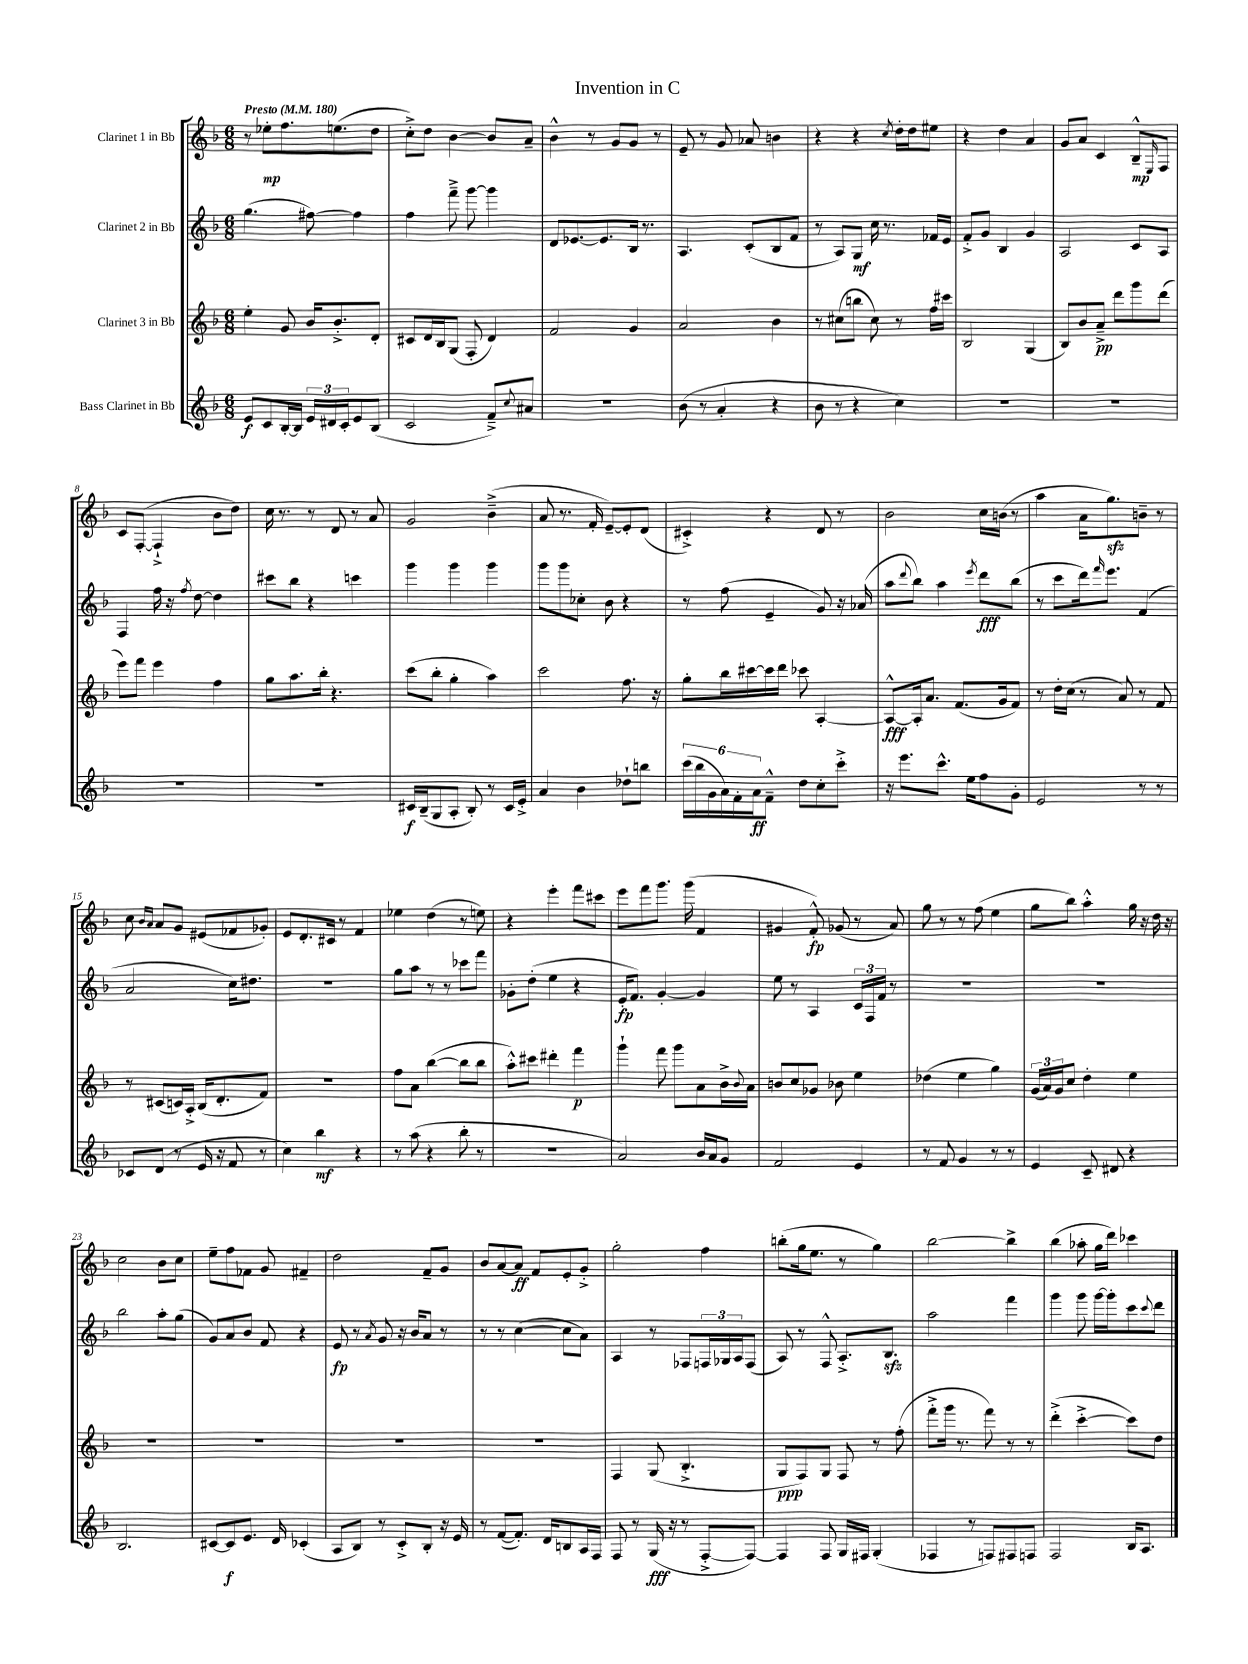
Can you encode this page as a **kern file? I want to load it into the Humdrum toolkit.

**kern	**kern	**kern	**kern
*staff4	*staff3	*staff2	*staff1
*clefG2	*clefG2	*clefG2	*clefG2
*k[b-]	*k[b-]	*k[b-]	*k[b-]
*M6/8	*M6/8	*M6/8	*M6/8
*MM180	*MM180	*MM180	*MM180
8e	4ee'	(4.gg	8r
8c	.	.	8ee-'
[16B-'	8g	.	8.ff
16B-]	.	.	.
24e	16b-	[8ff#)	.
24d#	.	.	.
.	8.b-'^	.	(8.ee
24c'	.	.	.
8e	.	4ff#]	.
(8B-	8d'	.	8dd
=	=	=	=
2c	8c#	4ff	8cc'^)
.	16d	.	8dd
.	16B-	.	.
.	(8G	8fff~^	[4b-
.	8F'	[8ggg	.
8f~^)	4d)	4ggg]	8b-]
8qqcc	.	.	.
8a#	.	.	8a~
=	=	=	=
2.r	2f	8d	4b-^^
.	.	[8.e-	.
.	.	.	8r
.	.	8.e-]	.
.	.	.	8g
.	4g	16B-	8g
.	.	8.r	.
.	.	.	8r
=	=	=	=
(8b-	2a	4.A	8e~
8r	.	.	8r
4a'	.	.	8g
.	.	(8c'	8a-
4r	4b-	8B-	4b
.	.	8f	.
=	=	=	=
8b-	8r	8r	4r
8r	(8cc#	8A)	.
4r	8bb	8G	4r
.	8cc#)	16cc	.
.	.	8.r	.
.	.	.	8qcc
4cc)	8r	.	16dd'
.	.	.	16dd
.	16ff	16f-	8ee#
.	16ccc#	16e	.
=	=	=	=
2.r	2B-	8f'^	4r
.	.	8g	.
.	.	4B-	4dd
.	(4G	4g	4a
=	=	=	=
2.r	8B-)	2A	8g
.	8b-	.	8a
.	8a~^	.	4c
.	8ddd	.	.
.	8ggg	8c	8B-~^^
.	.	.	16qqE
.	(8ddd	8A	8F
=	=	=	=
2.r	8eee)	4F	8c
.	8fff	.	([8F'
.	4eee	16ff	4F`^]
.	.	16r	.
.	.	8qff	.
.	.	[8dd	.
.	4ff	4dd]	8b-
.	.	.	8dd)
=	=	=	=
2.r	8gg	8ccc#	16cc
.	.	.	8.r
.	8.aa	8bb-	.
.	.	4r	8r
.	16bb-'	.	.
.	4.r	.	8d
.	.	4ccc	8r
.	.	.	8a
=	=	=	=
16c#	(8ccc	4ggg	2g
(16B-~	.	.	.
8G	8bb-'	.	.
8A'	4gg'	4ggg	.
8B-')	.	.	.
8r	4aa)	4ggg	(4b-~^
16c#	.	.	.
16e'^	.	.	.
=	=	=	=
4a	2ccc	8ggg	8a
.	.	8ggg	8.r
4b-	.	8cc-'	.
.	.	.	16f'
.	.	8b-	[8e~)
8dd-`	8.ff	4r	8e']
8bb	.	.	(8d
.	16r	.	.
=	=	=	=
(24ccc	8gg'	8r	4c#'^)
24bb-	.	.	.
24g	.	.	.
24a)	16bb-	(8ff	.
24f'	.	.	.
.	[16ccc#	.	.
24a	.	.	.
8f~^^	16ccc#]	4e~	4r
.	16ddd	.	.
8dd	8ccc-	.	.
8cc'	[4A'	8g)	8d
8ccc'^	.	16r	8r
.	.	(16a-	.
=	=	=	=
16r	8A^^_	8aa	2b-
8.eee	.	.	.
.	.	8qqddd	.
.	16A']	8bb-)	.
.	8.a	.	.
8.ccc^^	.	4aa	.
.	(8.f	.	.
16ee	.	.	.
.	.	8qeee	.
8ff	.	8ddd	16cc
.	16g	.	(16b
8g'	8f)	(8bb-	8r
=	=	=	=
2e	8r	8r	4aa
.	16dd'	8ccc	.
.	(16cc	.	.
.	8r	16ddd)	16a
.	.	16qqfff	.
.	.	8.eee	8.gg)
.	8a)	.	.
8r	8r	(4f	8b~
8r	8f	.	8r
=	=	=	=
8c-	8r	2a	8cc
.	.	.	16qqb-
.	.	.	16qqa
(8d	(8c#	.	8a
8r	16c)	.	8g
.	16A'^	.	.
16e	(16B-	.	(8e#
16r	8.d'	.	.
8f	.	16cc)	8f-
.	.	8.dd#	.
8r	8f)	.	8g-')
=	=	=	=
4cc)	2.r	2.r	8e
.	.	.	8.d'
4bb-	.	.	.
.	.	.	16c#
.	.	.	8r
4r	.	.	4f
=	=	=	=
8r	8ff	8gg	4ee-
(8aa	8a	8aa	.
4r	([4bb-	8r	(4dd
.	.	8r	.
8bb-'	8bb-]	8ccc-	8r
8r	8bb-	8fff	8ee)
=	=	=	=
2.r	8aa'^^)	8g-'	4r
.	8ccc#	(8dd'	.
.	4ddd#'	4ee	4eee'
.	4fff	4r	8fff
.	.	.	8ccc#
=	=	=	=
2a)	4ggg`	16e'	8eee
.	.	8.f)	.
.	.	.	8fff
.	8fff	[4g'	8.ggg
.	8ggg	.	.
.	.	.	(16ggg
16b-	8a	4g]	4f
16a	.	.	.
8g	16b-^	.	.
.	8qqb-	.	.
.	16a	.	.
=	=	=	=
2f	8b	8ee	4g#
.	8cc	8r	.
.	8g-	4A	8f'^^)
.	8b-	.	(8g-
4e	4ee	24c	8r
.	.	24F	.
.	.	24f	.
.	.	8r	8a)
=	=	=	=
8r	(4dd-	2.r	8gg
8f	.	.	8r
4g	4ee	.	8r
.	.	.	(8ff
8r	4gg)	.	4ee
8r	.	.	.
=	=	=	=
4e	(24g	2.r	8gg
.	24a)	.	.
.	24g	.	.
.	8cc	.	8bb-)
8c~	4dd'	.	4aa'^^
8d#	.	.	.
4r	4ee	.	16gg
.	.	.	16r
.	.	.	16dd
.	.	.	16r
=	=	=	=
2.B-	2.r	2bb-	2cc
.	.	8aa'	8b-
.	.	(8gg	8cc
=	=	=	=
[8c#	2.r	8g)	8ee~
8c#]	.	8a	8ff
8.e	.	8b-	8f-
.	.	8f	8g
16d	.	.	.
(4c-'	.	4r	4f#~
=	=	=	=
8A	2.r	8e	2dd
8B-)	.	8r	.
.	.	8qa	.
8r	.	8g	.
8c'^	.	16r	.
.	.	16b-	.
8B-'	.	8a	8f~
16r	.	8r	8g
16e	.	.	.
=	=	=	=
8r	2.r	8r	8b-
([8f	.	8r	[8a
8.f'])	.	([4cc	8a]
.	.	.	8f
16d	.	.	.
8B	.	8cc]	8e'
16A	.	8a)	8g'^
16F	.	.	.
=	=	=	=
8F	4F	4A	2gg'
8r	.	.	.
(16G	(8G	8r	.
16r	.	.	.
8r	4.B-'^	8F-	.
[8F'^	.	24F	4ff
.	.	24G-	.
.	.	24A	.
8F_)	.	(8F	.
=	=	=	=
4F]	8G	8A)	(8bb'
.	8F)	8r	16gg
.	.	.	8.ee
8F	8G	8F^^	.
16G	8F	8.A'^	8r
16F#	.	.	.
(4G'	8r	.	4gg)
.	.	8.B-	.
.	(8ff'	.	.
=	=	=	=
4F-	8fff'^	2aa	[2bb-
.	16ggg	.	.
.	8.r	.	.
8r	.	.	.
8F)	8fff)	.	.
8F#	8r	4fff	4bb-^]
8F	8r	.	.
=	=	=	=
2F	(4ddd'^	4ggg	(4bb-
.	[4ccc'^	8ggg	8aa-'
.	.	[16ggg	16gg
.	.	16ggg']	16ddd)
16B-	8ccc])	8ccc	4ccc-
8.A	.	.	.
.	.	8qqccc	.
.	8dd	8ddd	.
==	==	==	==
*-	*-	*-	*-
